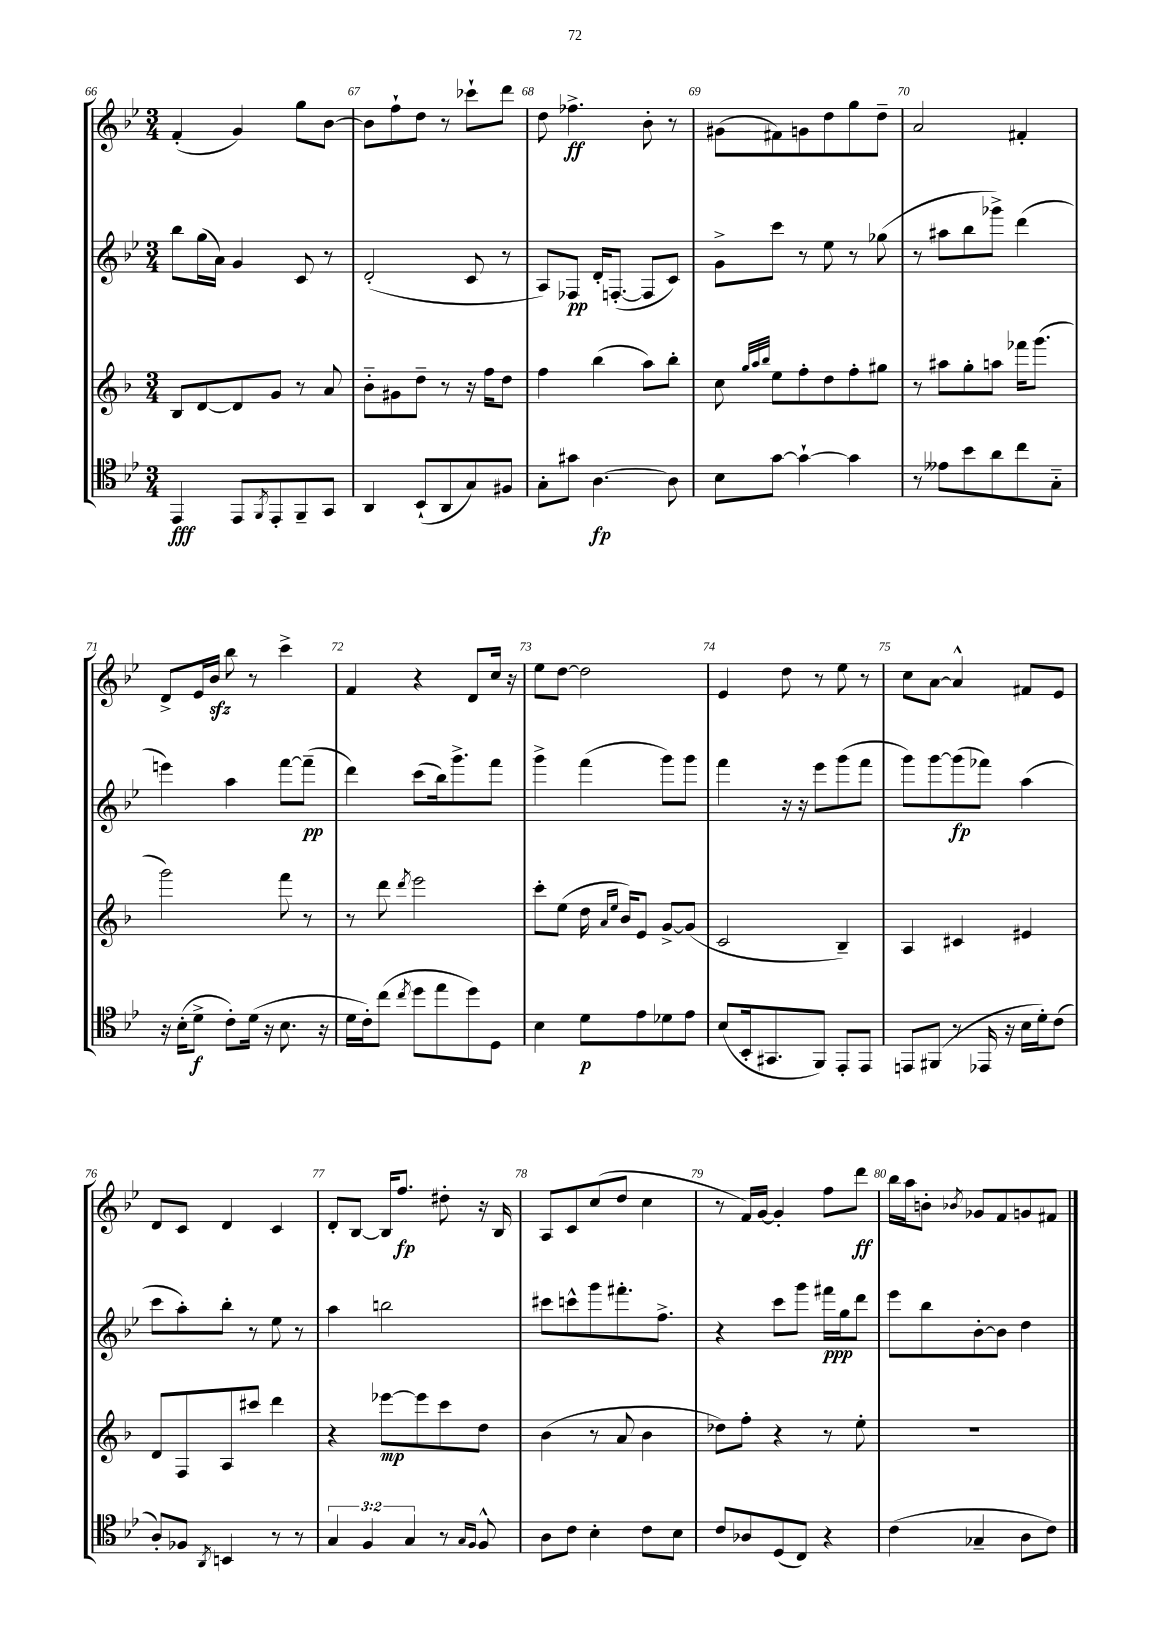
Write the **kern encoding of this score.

**kern	**kern	**kern	**kern
*staff4	*staff3	*staff2	*staff1
*clefC4	*clefG2	*clefG2	*clefG2
*k[b-e-]	*k[b-]	*k[b-e-]	*k[b-e-]
*M3/4	*M3/4	*M3/4	*M3/4
4EE-	8B-	8bb-	(4f'
.	[8d	(16gg	.
.	.	16a)	.
8EE-	8d]	4g	4g)
8qFF	.	.	.
8EE-'	8g	.	.
8FF~	8r	8c	8gg
8GG	8a	8r	[8b-
=	=	=	=
4AA	8b-'~	(2d'	8b-]
.	8g#	.	8ff`
(8BB-`	8dd~	.	8dd
8AA	8r	.	8r
8G)	16r	8c	8ccc-`
.	16ff	.	.
8F#	8dd	8r	8ddd
=	=	=	=
8G'	4ff	8A)	8dd
8g#	.	8F-	4.ff-^
[4.A	(4bb-	16d'	.
.	.	([8.F'	.
.	8aa)	8F]	8b-'
8A]	8bb-'	8c)	8r
=	=	=	=
8B-	8cc	8g^	(8g#
.	32qqgg	.	.
.	32qqaa	.	.
.	32qqbb-	.	.
[8g	8ee	8ccc	8f#)
4g`_	8ff'	8r	8g
.	8dd	8ee-	8dd
4g]	8ff'	8r	8gg
.	8gg#	(8gg-	8dd~
=	=	=	=
8r	8r	8r	2a
8e--	8aa#	8aa#	.
8b-	8gg'	8bb-	.
8a	8aa	8ggg-^)	.
8cc	16fff-	(4ddd	4f#'
.	(8.ggg	.	.
8G'~	.	.	.
=	=	=	=
16r	2ggg)	4eee)	8d^
(16B-'	.	.	.
8d^	.	.	16e-
.	.	.	16b-
8c')	.	4aa	8bb-
(16d	.	.	8r
16r	.	.	.
8.B-	8fff	[8fff	4ccc^
.	8r	(8fff~]	.
16r	.	.	.
=	=	=	=
16d	8r	4ddd)	4f
16c')	.	.	.
(8cc	8ddd	.	.
8qcc	8qddd	.	.
8dd	2eee	(8ccc	4r
8ee-	.	16bb-)	.
.	.	8.ggg^	.
8dd)	.	.	8d
8D	.	8fff	16cc
.	.	.	16r
=	=	=	=
4B-	8ccc'	4ggg^	8ee-
.	(8ee	.	[8dd
8d	16dd	(4fff	2dd]
.	16qqa	.	.
.	16qqee	.	.
.	16b-)	.	.
8e-	8e	.	.
8d-	[8g^	8ggg)	.
8e-	(8g]	8ggg	.
=	=	=	=
(8B-	2c	4fff	4e-
16BB-'	.	.	.
8.GG#	.	.	.
.	.	16r	8dd
.	.	16r	.
8FF)	.	8eee-	8r
8EE-'	4B-~)	(8ggg	8ee-
8EE-	.	8fff	8r
=	=	=	=
8EE	4A	8ggg)	8cc
(8FF#	.	[8ggg	[8a
8r	4c#	(8ggg]	4a^^]
16EE-	.	8fff-)	.
16r	.	.	.
16B-	4e#	(4aa	8f#
16d')	.	.	.
(8c	.	.	8e-
=	=	=	=
8A')	8d	8ccc	8d
8F-	8F	8aa')	8c
8qAA	.	.	.
4BB	8A	8bb-'	4d
.	8ccc#	8r	.
8r	4ddd	8ee-	4c
8r	.	8r	.
=	=	=	=
6G	4r	4aa	8d'
.	.	.	[8B-
6F	.	.	.
.	[8eee-	2bb	16B-]
.	.	.	8.ff
6G	.	.	.
.	8eee-]	.	.
8r	8ccc	.	8dd#'
16qqG	.	.	.
16qqF	.	.	.
8F^^	8dd	.	16r
.	.	.	16B-
=	=	=	=
8A	(4b-	8ccc#	8A
8c	.	8ccc^^	8c
4B-'	8r	8ggg	(8cc
.	8a	8.fff#'	8dd
8c	4b-	.	4cc
.	.	8.ff^	.
8B-	.	.	.
=	=	=	=
8c	8dd-)	4r	8r
8A-	8ff'	.	16f)
.	.	.	[16g
(8D	4r	8ccc	4g']
8C)	.	8ggg	.
4r	8r	16fff#	8ff
.	.	16gg	.
.	8ee'	8ddd	8ddd
=	=	=	=
(4c	2.r	8eee-	16bb-
.	.	.	16aa
.	.	8bb-	8b'
.	.	.	8qb-
4G-~	.	[8b-'	8g-
.	.	8b-]	8f
8A	.	4dd	8g
8c)	.	.	8f#
==	==	==	==
*-	*-	*-	*-
